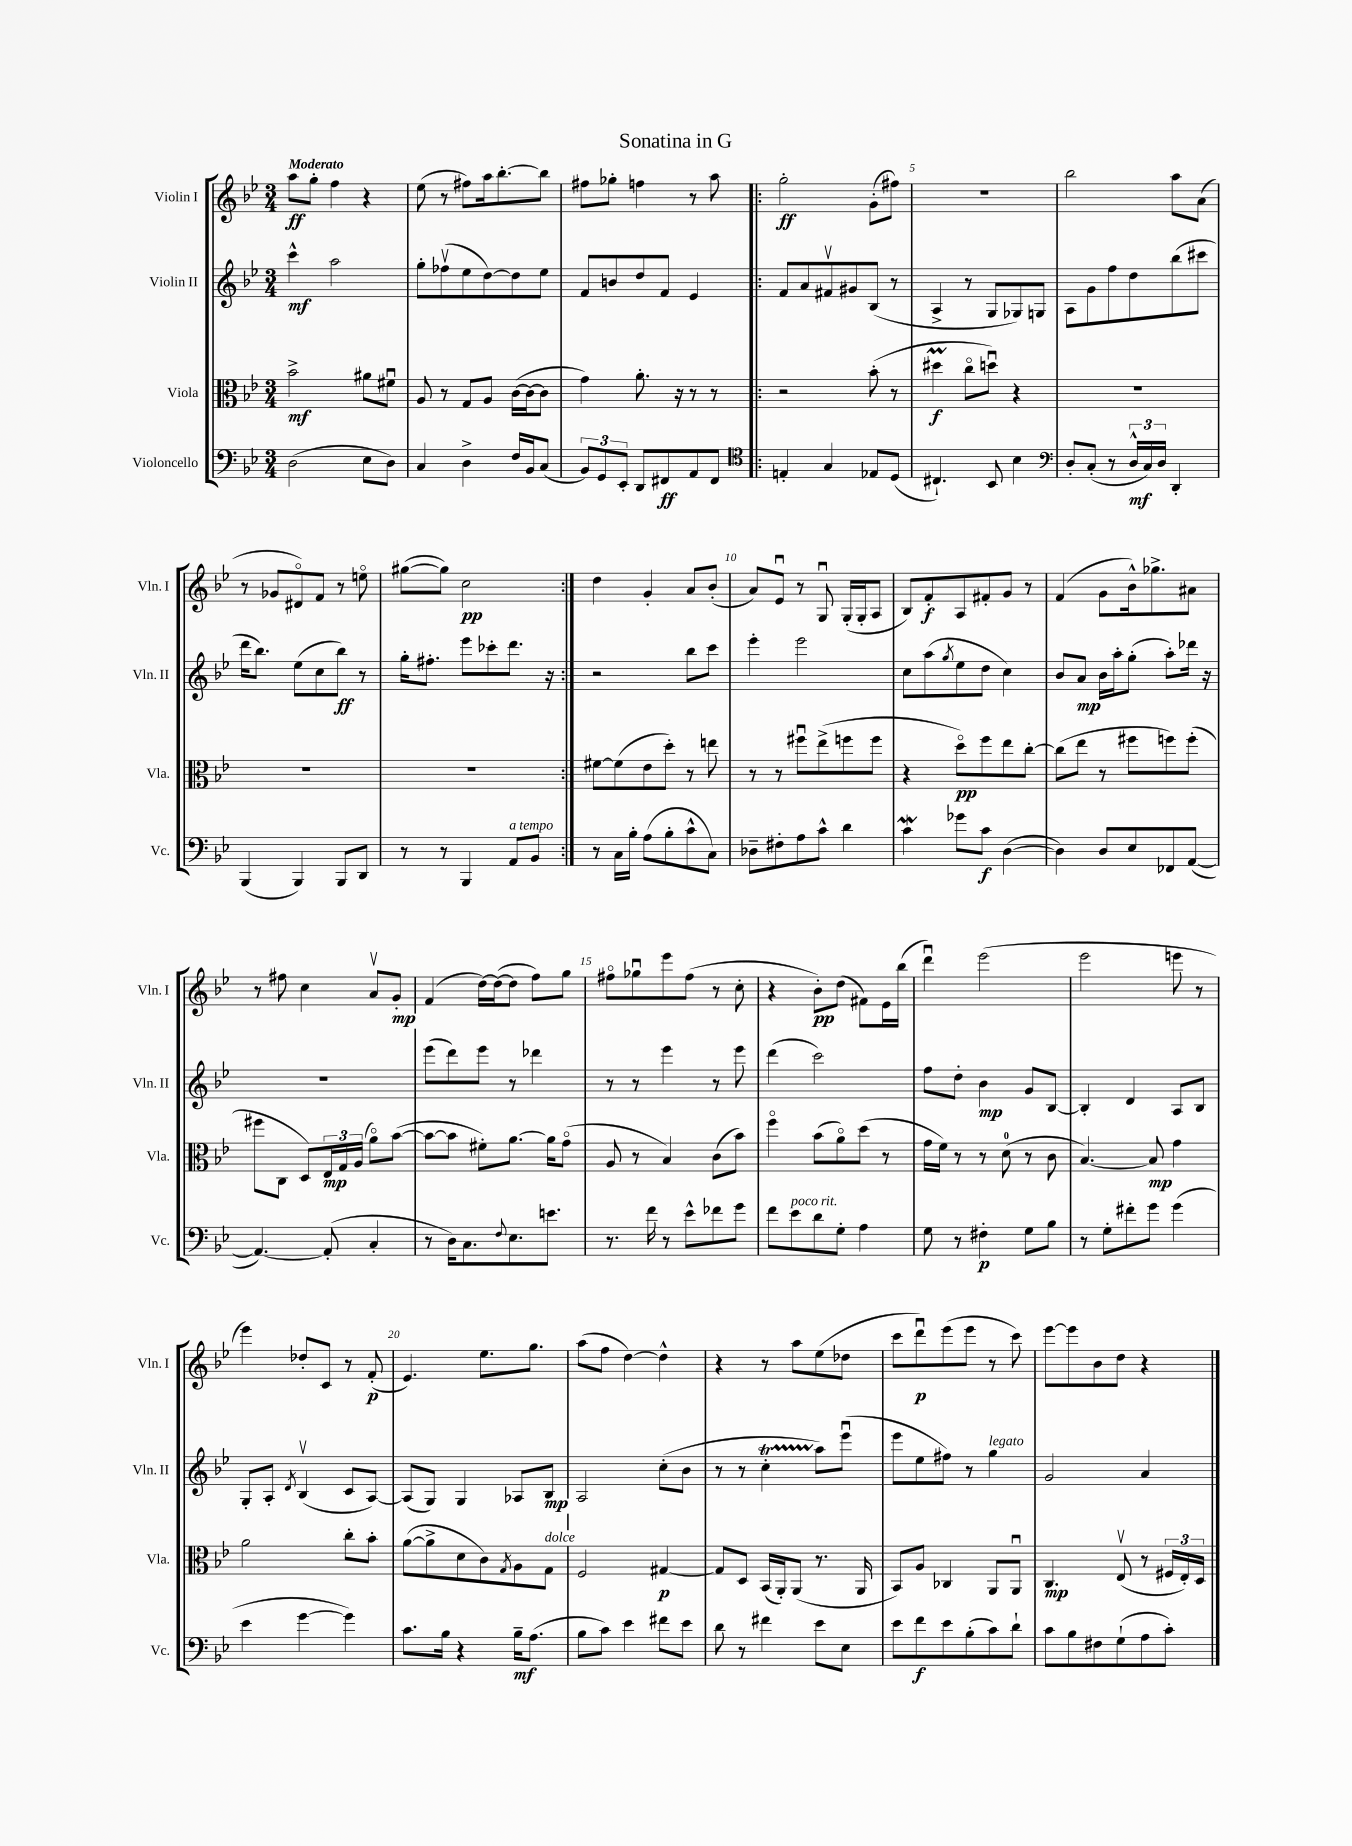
\header { title = "Sonatina in G" }
<<
\new StaffGroup <<
\new Staff = "s0" \with { instrumentName = "Violin I" shortInstrumentName = "Vln. I" } {
    \clef treble \key bes \major \numericTimeSignature \time 3/4 \tempo "Moderato"
    a''8\ff g''8-. f''4 r4 |
    ees''8( r8 fis''8) a''16 bes''8.~-. bes''8 |
    fis''8 ges''8-. f''4 r8 a''8 |
    \repeat volta 2 { g''2-.\ff g'8-.( fis''8) |
    R2. |
    bes''2 a''8 a'8( |
    r8 ges'8 dis'8\flageolet) f'8 r8 e''8\flageolet |
    gis''8~( gis''8) c''2\pp | }
    d''4 g'4-. a'8 bes'8-.( |
    a'8) ees'8\downbow r8 g8\downbow g16-.( g16-. a8 |
    bes8) f'8-.\f a8 fis'8-. g'8 r8 |
    f'4( g'8 bes'16-^) ges''8.-> ais'8 |
    r8 fis''8 c''4 a'8\upbow g'8-.\mp |
    f'4( d''16~) d''16~( d''8 f''8) g''8 |
    fis''8\flageolet ges''8\downbow ees'''8 fis''8( r8 c''8-. |
    r4 bes'8-.\pp) d''8( fis'8) ees'16 bes''16( |
    d'''4\downbow) ees'''2( |
    ees'''2 e'''8 r8 |
    ees'''4) des''8-. c'8 r8 f'8-.\p( |
    ees'4.) ees''8. g''8. |
    a''8( f''8 d''4~) d''4-^ |
    r4 r8 a''8 ees''8( des''8 |
    c'''8 d'''8\downbow\p) ees'''8( ees'''8 r8 c'''8) |
    ees'''8~ ees'''8 bes'8 d''8 r4 \bar "|." |
}
\new Staff = "s1" \with { instrumentName = "Violin II" shortInstrumentName = "Vln. II" } {
    \clef treble \key bes \major \numericTimeSignature \time 3/4
    c'''4-^\mf a''2 |
    g''8-. fes''8\upbow( ees''8 d''8~) d''8 ees''8 |
    f'8 b'8 d''8 f'8 ees'4 |
    \repeat volta 2 { f'8 a'8 fis'8\upbow gis'8 bes8( r8 |
    a4-> r8 g8 ges8) g8 |
    a8 g'8 f''8 d''8 bes''8( cis'''8 |
    d'''16 bes''8.) ees''8( c''8 bes''8\ff) r8 |
    g''16-. fis''8.-. ees'''8 ces'''8-. d'''8. r16 | }
    r2 bes''8 c'''8 |
    ees'''4-. ees'''2 |
    c''8 a''8( \acciaccatura { g''8 } ees''8 d''8 c''4) |
    bes'8 a'8\mp bes'16 a''16-. g''8-.( a''8-.) des'''16 r16 |
    R2. |
    ees'''8( d'''8) ees'''8 r8 des'''4 |
    r8 r8 ees'''4 r8 ees'''8 |
    d'''4( c'''2) |
    f''8 d''8-. bes'4\mp g'8 bes8~ |
    bes4-. d'4 a8 bes8 |
    g8-. a8-. \acciaccatura { d'8 } bes4\upbow( c'8 a8~) |
    a8( g8) g4 aes8 bes8\mp |
    a2 c''8-.( bes'8 |
    r8 r8 c''4-.\startTrillSpan a''8\stopTrillSpan) ees'''8\downbow( |
    ees'''8 ees''8 fis''8) r8 g''4^\markup { \italic "legato" } |
    g'2 a'4 \bar "|." |
}
\new Staff = "s2" \with { instrumentName = "Viola" shortInstrumentName = "Vla." } {
    \clef alto \key bes \major \numericTimeSignature \time 3/4
    bes'2->\mf ais'8 fis'8\downbow |
    a8 r8 g8 a8 c'16~( c'16~ c'8 |
    g'4) a'8.-. r16 r8 r8 |
    \repeat volta 2 { r2 bes'8-.( r8 |
    dis''4\prall\f c''8\flageolet d''8\downbow) r4 |
    R2. |
    R2. |
    R2. | }
    fis'8~ fis'8( ees'8 d''8-.) r8 e''8 |
    r8 r8 fis''8\downbow ees''8->( f''8 f''8 |
    r4 d''8\flageolet\pp) f''8 ees''8 c''8~-. |
    c''8( ees''8 r8 fis''8 f''8) f''8-.( |
    fis''8 c8 d8) \tuplet 3/2 { ees16\mp g16 a16( } a'8\flageolet) bes'8~( |
    bes'8~ bes'8 fis'8-.) a'8.~ a'16 g'8\flageolet( |
    a8 r8 bes4) c'8( bes'8) |
    f''4\flageolet bes'8( a'8\flageolet) d''8( r8 |
    g'16 f'16) r8 r8 d'8-0( r8 c'8 |
    bes4.~) bes8\mp g'4 |
    a'2 c''8-. bes'8-. |
    a'8~( a'8-> d'8 c'8) \acciaccatura { g8 } a8 g8^\markup { \italic "dolce" } |
    f2 gis4~\p |
    gis8 d8 bes,16( a,16-.) a,8( r8. a,16 |
    bes,8) a8 ces4 a,8 a,8\downbow |
    c4.\mp ees8\upbow( r8 \tuplet 3/2 { fis16 ees16-.) d16 } \bar "|." |
}
\new Staff = "s3" \with { instrumentName = "Violoncello" shortInstrumentName = "Vc." } {
    \clef bass \key bes \major \numericTimeSignature \time 3/4
    d2( ees8 d8) |
    c4 d4-> f16 bes,16 c8( |
    \tuplet 3/2 { bes,8) g,8 ees,8-. } d,8 fis,8\ff a,8 fis,8 |
    \repeat volta 2 { \clef tenor e4-. g4 ees8 d8( |
    cis4.-!) bes,8 bes4 |
    \clef bass d8-. c8-.( r8 \tuplet 3/2 { d16-^\mf c16) d16 } d,4-. |
    bes,,4( bes,,4) bes,,8 d,8 |
    r8 r8 bes,,4 a,8^\markup { \italic "a tempo" } bes,8 | }
    r8 c16 bes16-. a8( bes8-. c'8-^ c8) |
    des8-- fis8-. a8 c'8-^ d'4 |
    c'4\mordent ges'8 c'8\f d4~( |
    d4) d8 ees8 fes,8 a,8~( |
    a,4.~) a,8-.( c4-. |
    r8 d16) c8. \appoggiatura { f8 } ees8. e'8. |
    r8. f'16 r8 ees'8-^ fes'8 g'8 |
    f'8 ees'8^\markup { \italic "poco rit." } d'8 g8-. a4 |
    g8 r8 fis4-.\p g8 bes8 |
    r8 g8-. fis'8-. g'8 g'4( |
    ees'4 g'4~ g'4) |
    c'8. bes16 r4 bes16--\mf a8.( |
    bes8 c'8) ees'4 fis'8 ees'8 |
    d'8 r8 fis'4 ees'8 ees8 |
    ees'8 f'8\f ees'8 bes8-.( c'8) d'8-! |
    c'8 bes8 fis8 g8-!( a8 c'8-.) \bar "|." |
}
>>
>>
\layout { \context { \Score \override BarNumber.break-visibility = ##(#f #t #t) barNumberVisibility = #(every-nth-bar-number-visible 5) } }
